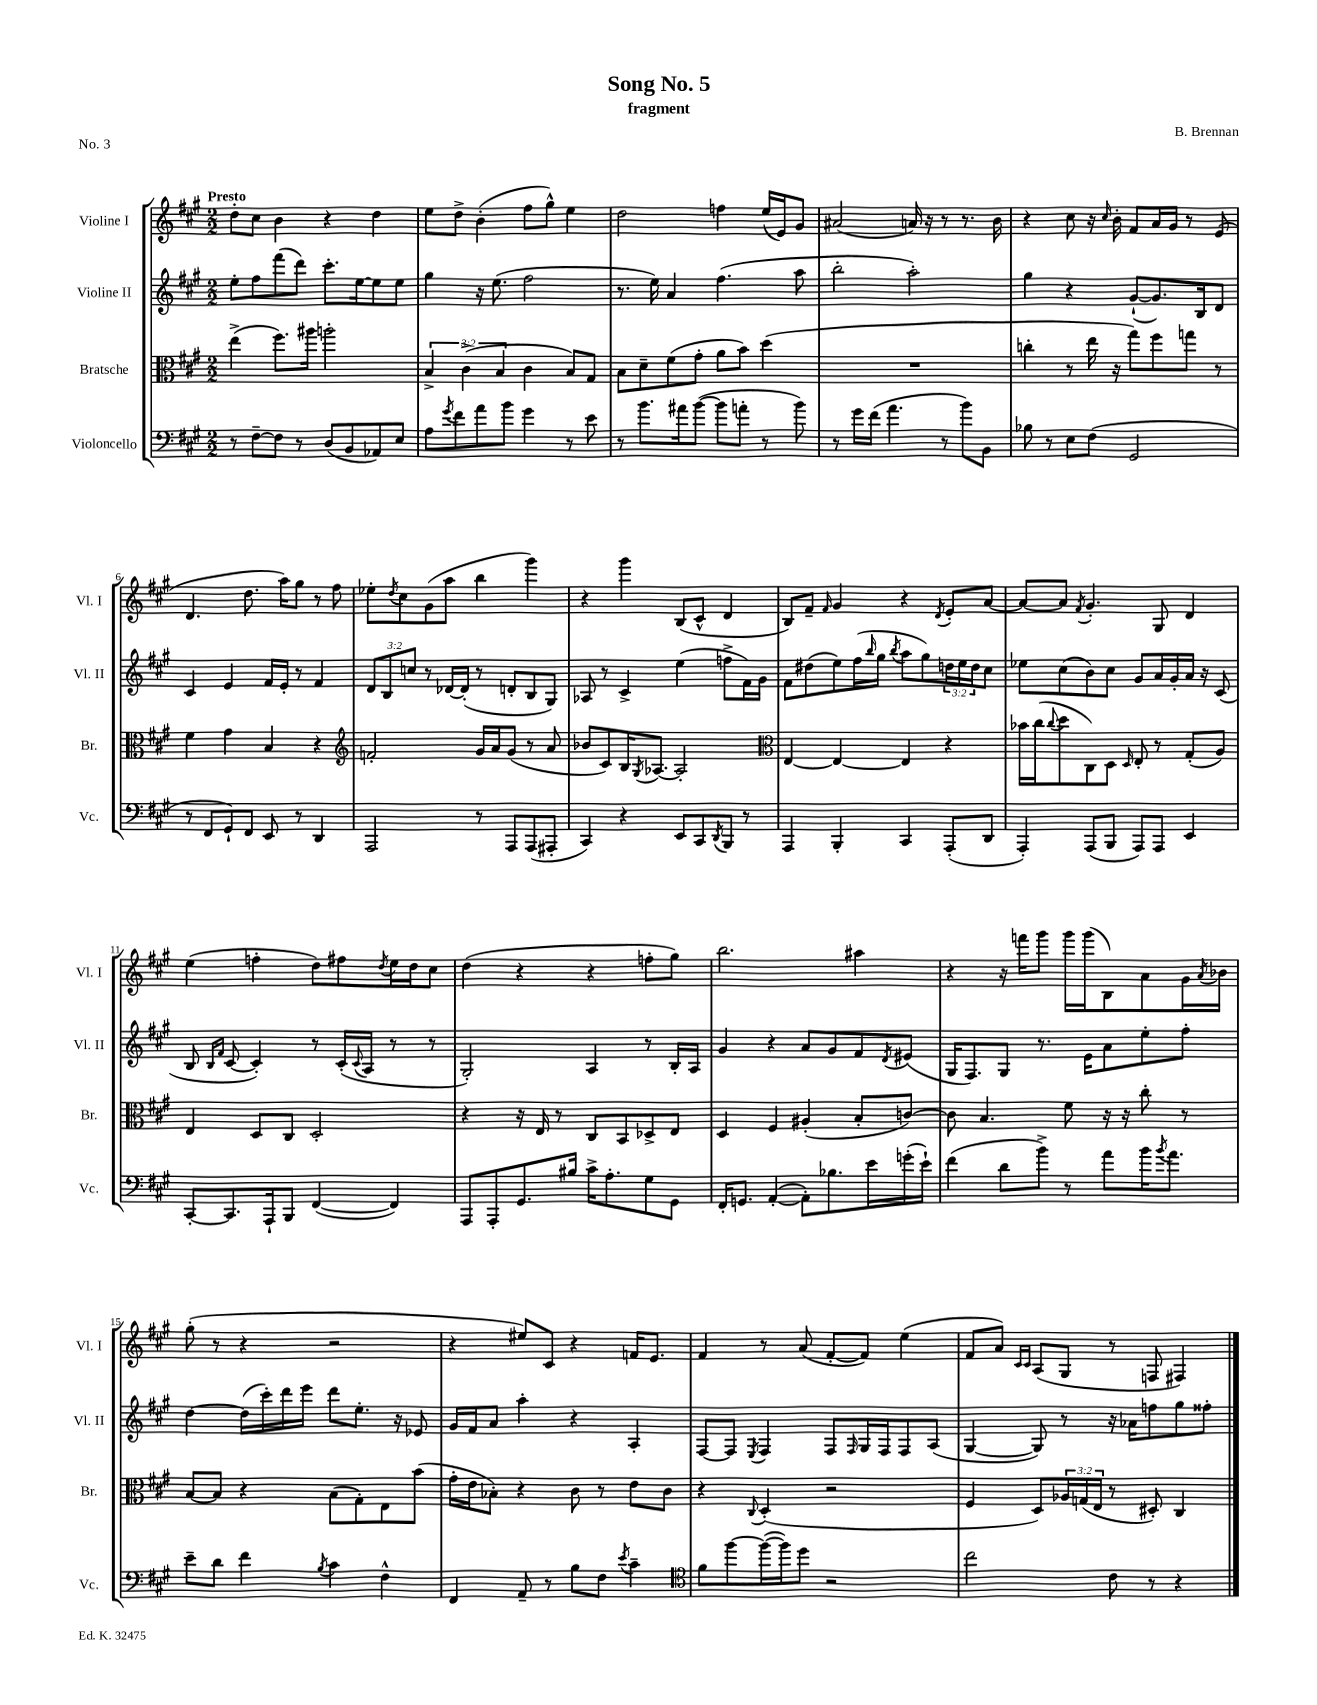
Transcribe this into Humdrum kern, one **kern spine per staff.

**kern	**kern	**kern	**kern
*staff4	*staff3	*staff2	*staff1
*clefF4	*clefC3	*clefG2	*clefG2
*k[f#c#g#]	*k[f#c#g#]	*k[f#c#g#]	*k[f#c#g#]
*M2/2	*M2/2	*M2/2	*M2/2
8r	(4ee^\	8ee'\L	8dd'\L
[8F#~\L	.	8ff#\	8cc#\J
8F#\]J	8.ff#\L)	(8fff#\	4b\
8r	.	8ddd\J)	.
.	16aa#\Jk	.	.
(8D/L	2aa'\	8.ccc#'\L	4r
8BB/	.	.	.
.	.	[16ee\k	.
8AA-/)	.	8ee\]	4dd\
8E/J	.	8ee\J	.
=	=	=	=
8A\L	6B^/	4gg#\	8ee\L
8qg#/	.	.	.
8f#\	.	.	8dd^\J
.	(6c#^\	.	.
8a\	.	16r	(4b'\
.	.	(8.ee\	.
.	6B/	.	.
8b\J	.	.	.
4g#\	4c#\	2ff#\	8ff#\L
.	.	.	8gg#^^\J)
8r	8B/L)	.	4ee\
8e\	8G#/J	.	.
=	=	=	=
8r	8B\L	8.r	2dd\
8.b\L	8d~\	.	.
.	.	16ee\)	.
.	(8f#\	4a/	.
16a#\k	.	.	.
([8b\J	8g#'\J	.	.
8b\]L	8a\L	(4.ff#\	4ff\
8a'\J	8b\J)	.	.
8r	(4dd\	.	(16ee/LL
.	.	.	16e/J)
8b\)	.	8aa\	8g#/J
=	=	=	=
8r	1r	2bb'\	(2a#/
16g#\LL	.	.	.
(16f#\JJ	.	.	.
4.a\	.	.	.
.	.	2aa'\)	16a/)
.	.	.	16r
8r	.	.	8r
8b\L)	.	.	8.r
8BB\J	.	.	.
.	.	.	16b\
=	=	=	=
8B-\	4cc'\	4gg#\	4r
8r	.	.	.
8E\L	8r	4r	8cc#\
(8F#\J	16ee\	.	16r
.	.	.	16qqcc#/
.	16r	.	16b'\
2GG#/	8gg#\L)	([8g#`/L	8f#/L
.	8ff#\	8.g#/])	16a/L
.	.	.	16g#/JJ
.	8gg\J	.	8r
.	.	16B/k	.
.	8r	8d/J	(8e/
=	=	=	=
8r	4f#\	4c#/	4.d/
8FF#/L	.	.	.
8GG#`/)	4g#\	4e/	.
8FF#/J	.	.	8.dd\
8EE/	4B/	16f#/LL	.
.	.	16e'/JJ	16aa\LK)
8r	.	8r	8gg#\J
4DD/	4r	4f#/	8r
.	.	.	8ff#\
=	=	=	=
*	*clefG2	*	*
2AAA/	2f'/	12d/L	8ee-'\L
.	.	12B/	.
.	.	.	8qdd/
.	.	.	8cc#\
.	.	12cc/J	.
.	.	8r	(8g#\
.	.	[16d-/LL	8aa\J
.	.	(16d-'/]JJ	.
8r	16g#/LL	8r	4bb\
.	16a/J	.	.
8AAA/L	(8g#/J	8d'/L	.
(8AAA/	8r	8B/	4ggg#\)
8AAA#'/J	8a/	8G#/J)	.
=	=	=	=
4CC#/)	8b-/L	8A-/	4r
.	8c#/)	8r	.
4r	16B/K	4c#^/	4ggg#\
.	8qG#/	.	.
.	[8.A-/J	.	.
8EE/L	2A-'/]	(4ee\	(8B/L
8CC#/	.	.	8c#^^/J
8qDD/	.	.	.
8BBB/J	.	8ff^\L	4d/
8r	.	16f#\L)	.
.	.	16g#\JJ	.
=	=	=	=
*	*clefC3	*	*
4AAA/	[4E/	8f#\L	8B/L)
.	.	(8dd#\	8f#~/J
.	.	.	16qqf#/
4BBB'/	4E/_	8ee\)	4g#/
.	.	(16ff#\L	.
.	.	16qqbb/	.
.	.	16gg#\JJ	.
.	.	8qbb/	.
4CC#/	4E/]	8aa\L	4r
.	.	8gg#\)	.
.	.	.	8qd/
(8AAA'/L	4r	24dd\L	8e'/L
.	.	24ee\	.
.	.	24dd\J	.
8DD/J	.	8cc#\J	[8a/J
=	=	=	=
4AAA'/)	16b-\LL	8ee-\L	8a/_L
.	(16cc#\J	.	.
.	8qqcc#/	.	.
.	8dd\	(8cc#\	8a/]J
.	.	.	8qf#/
(8AAA/L	8C#\)	8b\)	4.g#'/
8BBB/J	8D\J	8cc#\J	.
.	16qqD/	.	.
8AAA/L)	8E'/	8g#/L	.
8AAA/J	8r	16a/L	8G#/
.	.	16g#'/	.
4EE/	(8G#'/L	16a/JJ	4d/
.	.	16r	.
.	8A/J)	(8c#/	.
=	=	=	=
[8CC#'/L	4E/	8B/	(4ee\
.	.	16qqB/LL	.
.	.	16qqf#/JJ	.
8.CC#/]	.	[8c#/	.
.	8D/L	4c#'/])	4ff'\
16AAA`/k	.	.	.
8BBB/J	8C#/J	.	.
([4FF#/	2D'/	8r	8dd\L)
.	.	(16c#'/LL	8ff#\
.	.	8qqc#/	.
.	.	16A/JJ	.
.	.	.	8qdd/
4FF#/])	.	8r	16ee\L
.	.	.	16dd\J
.	.	8r	8cc#\J
=	=	=	=
8AAA/L	4r	2G#'/)	(4dd\
8AAA'/	.	.	.
8.GG#/	16r	.	4r
.	16E/	.	.
.	8r	.	.
16B#/Jk	.	.	.
16c#^\LK	8C#/L	4A/	4r
8.A'\	.	.	.
.	8BB/	.	.
8G#\	8D-^/	8r	8ff'\L
8GG#\J	8E/J	16B'/LL	8gg#\J)
.	.	16A/JJ	.
=	=	=	=
16FF#'/LK	4D/	4g#/	2.bb\
8.GG/J	.	.	.
([4AA'/	4F#/	4r	.
8AA'\]L)	(4A#'/	8a/L	.
8.B-\	.	8g#/	.
.	8B'/L	8f#/	4aa#\
16e\L	.	.	.
.	.	8qd/	.
(16g'\	[8c/J)	(8e#/J	.
16e`\JJ)	.	.	.
=	=	=	=
(4f#\	8c\]	16G#/LK	4r
.	.	8.F#/)	.
.	4.B/	.	.
8d\L	.	8G#/J	16r
.	.	.	16fff\LK
8b^\J)	.	8.r	8ggg#\J
8r	8f#\	.	16ggg#\LL
.	.	16e\LK	(16ggg#\J
8a\L	16r	8a\	8B\)
.	16r	.	.
16b\K	8cc#'\	8ee'\	8a\
8qb/	.	.	.
8.a\J	.	.	.
.	8r	8ff#'\J	16g#\L
.	.	.	8qa/
.	.	.	16b-\JJ
=	=	=	=
8e~\L	[8B/L	[4dd\	(8gg#'\
8d\J	8B/]J	.	8r
4f#\	4r	(16dd\]LL	4r
.	.	16ccc#'\)	.
.	.	16ddd\	.
.	.	16eee\JJ	.
8qB/	.	.	.
4c#\	(8B\L	8ddd\L	2r
.	8G#'\)	8.ee'\J	.
4F#^^\	8E\	.	.
.	.	16r	.
.	(8b\J	8e-/	.
=	=	=	=
4FF#/	16g#'\LL	16g#/LL	4r
.	16e\J	16f#/J	.
.	8B-'\J)	8a/J	.
8AA~/	4r	4aa'\	8ee#/L)
8r	.	.	8c#/J
8B\L	8c#\	4r	4r
8F#\J	8r	.	.
8qe/	.	.	.
4c#~\	8e\L	4A'/	16f/LK
.	.	.	8.e/J
.	8c#\J	.	.
=	=	=	=
*clefC4	*	*	*
8f#\L	4r	[8F#/L	4f#/
[8ff#\	.	8F#/]J	.
.	8qqC#/	8qE/	.
(16ff#\_L	(4D'/	4F#/	8r
16ff#\]J)	.	.	.
8dd\J	.	.	(8a/
2r	2r	8F#/L	[8f#'/L
.	.	16qqF#/	.
.	.	16G#/L	8f#/]J)
.	.	16F#/J	.
.	.	8F#/	(4ee\
.	.	(8A/J	.
=	=	=	=
2cc#\	4F#/	[4G#/	8f#/L
.	.	.	8a/J)
.	.	.	16qqc#/LL
.	.	.	16qqc#/JJ
.	8D/L)	8G#/])	(8A/L
.	24A-/L	8r	8G#/J
.	(24G/	.	.
.	24E/JJ	.	.
8c#\	8r	16r	8r
.	.	16a-\LK	.
8r	8D#'/)	8ff\	8F/
4r	4C#/	8gg#\	4F#/)
.	.	8ff##'\J	.
==	==	==	==
*-	*-	*-	*-
